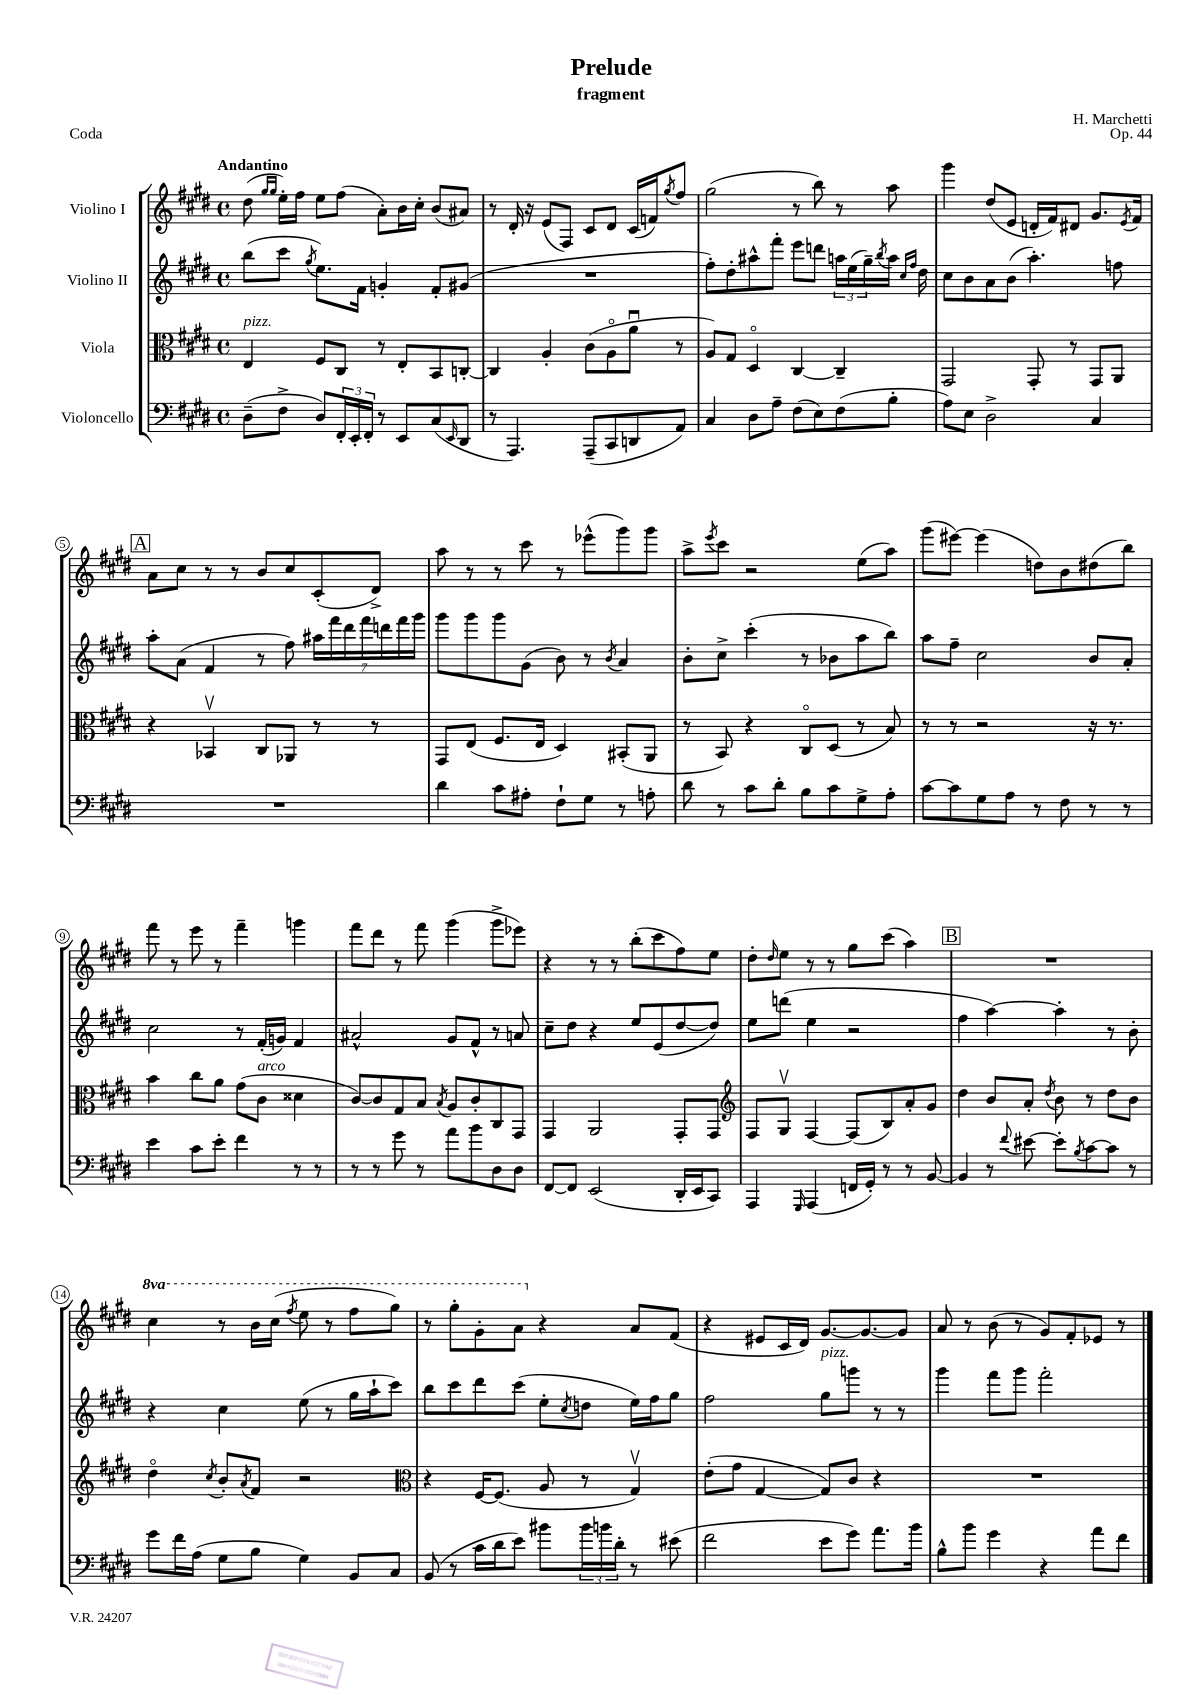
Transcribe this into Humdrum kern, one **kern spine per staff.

**kern	**kern	**kern	**kern
*staff4	*staff3	*staff2	*staff1
*clefF4	*clefC3	*clefG2	*clefG2
*k[f#c#g#d#]	*k[f#c#g#d#]	*k[f#c#g#d#]	*k[f#c#g#d#]
*M4/4	*M4/4	*M4/4	*M4/4
*met(c)	*met(c)	*met(c)	*met(c)
(8D#~\L	4E/	(8bb\L	(8dd#\
.	.	.	16qqgg#/LL
.	.	.	16qqgg#/JJ
8F#^\J	.	8ccc#\J	16ee'\LL)
.	.	.	16ff#\JJ
.	.	8qgg#/	.
8D#/L)	8F#/L	8.ee\L)	8ee\L
24FF#'/L	8C#/J	.	(8ff#\J
24EE'/	.	.	.
.	.	16f#\Jk	.
24FF#'/JJ	.	.	.
8r	8r	4g'/	8a'\L)
8EE/L	8E'/L	.	16b\L
.	.	.	16cc#'\JJ
(8C#/	8BB/	8f#'/L	(8b/L
16qqEE/	.	.	.
8DD#/J	[8C'/J	(8g#/J	8a#/J)
=	=	=	=
8r	4C/]	1r	8r
4.AAA/)	.	.	16d#'/
.	.	.	16r
.	4A'/	.	(8e/L
.	.	.	8F#/J)
(8AAA~/L	(8c#\L	.	8c#/L
8CC#/	8Ao\	.	8d#/J
8DD/	8au\J	.	(16c#/LL
.	.	.	16f/J)
.	.	.	8qgg#/
8AA/J)	8r	.	8ff#/J
=	=	=	=
4C#/	8A/L)	8ff#'\L)	(2gg#\
.	8G#/J	8dd#'\	.
8D#\L	4D#o/	8aa#^^\	.
8A~\J	.	8fff#'\J	.
(8F#\L	[4C#/	8eee\L	8r
8E\)	.	8ddd\J	8bb\)
(8F#\	4C#~/]	24aa\LL	8r
.	.	(24ee\	.
.	.	24gg#~\)	.
.	.	8qbb/	.
8B'\J	.	16aa\JJ	8aa\
.	.	16qqcc#/LL	.
.	.	16qqff#/JJ	.
.	.	16dd#\	.
=	=	=	=
8A\L)	2GG#/	8cc#\L	4ggg#\
8E\J	.	8b\	.
2D#^\	.	8a\	(8dd#/L
.	.	(8b\J	8e/J
.	8GG#'/	4.aa'\)	16d'/LL
.	.	.	16f#/J)
.	8r	.	8d#/J
4C#/	8GG#/L	.	8.g#/L
.	8AA/J	8ff\	.
.	.	.	8qe/
.	.	.	16f#/Jk
=	=	=	=
1r	4r	8aa'\L	8a\L
.	.	(8a\J	8cc#\J
.	4BB-v/	4f#/	8r
.	.	.	8r
.	8C#/L	8r	8b/L
.	8AA-/J	8ff#\)	8cc#/
.	8r	28aa#\LL	(8c#'/
.	.	28fff#\	.
.	.	28ddd#\	.
.	.	28fff#\	.
.	8r	.	8d#^/J)
.	.	28ddd\	.
.	.	28fff#\	.
.	.	28ggg#\JJ	.
=	=	=	=
4d#\	8GG#/L	8ggg#\L	8aa\
.	(8E/J	8ggg#\	8r
8c#\L	8.F#/L	8ggg#\	8r
8A#'\J	.	(8g#\J	8ccc#\
.	16E/Jk	.	.
8F#`\L	4D#/)	8b\)	8r
8G#\J	.	8r	(8eee-^^\L
.	.	8qb/	.
8r	(8BB#'/L	4a/	8ggg#\)
8A'\	8AA/J	.	8ggg#\J
=	=	=	=
8d#\	8r	8b'\L	8aa^\L
.	.	.	8qeee/
8r	8BB/)	8cc#^\J	8ccc#\J
8c#\L	4r	(4ccc#'\	2r
8d#'\J	.	.	.
8B\L	8C#o/L	8r	.
8c#\	(8D#/J	8b-\L	.
8G#^\	8r	8aa\	(8ee\L
8A'\J	8B/)	8bb\J)	8aa\J)
=	=	=	=
[8c#\L	8r	8aa\L	(8ggg#\L
8c#\]	8r	8ff#~\J	[8eee#\J)
8G#\	2r	2cc#\	(4eee#\]
8A\J	.	.	.
8r	.	.	8dd\L)
8F#\	.	.	8b\
8r	16r	8b/L	(8dd#\
.	8.r	.	.
8r	.	8a'/J	8bb\J)
=	=	=	=
4e\	4b\	2cc#\	8fff#\
.	.	.	8r
8c#\L	8cc#\L	.	8eee\
8e'\J	8a\J	.	8r
4f#\	(8g#\L	8r	4fff#~\
.	8c#\J	(16f#'/LL	.
.	.	16g/JJ)	.
8r	4d##\	4f#/	4ggg\
8r	.	.	.
=	=	=	=
8r	[8c#/L)	2a#^^/	8fff#\L
8r	8c#/]	.	8ddd#\J
8g#\	8G#/	.	8r
8r	8B/J	.	8fff#\
.	8qB/	.	.
8a\L	8A/L	8g#/L	(4ggg#\
8b\	8c#'/	8f#^^/J	.
8D#\	8C#/	8r	8ggg#^\L
8D#\J	8GG#/J	8a/	8eee-\J)
=	=	=	=
[8FF#/L	4GG#/	8cc#~\L	4r
8FF#/]J	.	8dd#\J	.
(2EE/	2AA/	4r	8r
.	.	.	8r
.	.	8ee/L	(8bb'\L
.	.	(8e/	8ccc#\
16DD#'/LL	8GG#'/L	[8dd#/	8ff#\)
16EE/J	.	.	.
8CC#/J)	8GG#/J	8dd#/]J)	8ee\J
=	=	=	=
*	*clefG2	*	*
4AAA/	8F#/L	8ee\L	8dd#'\L
.	.	.	16qqdd#/
.	8G#v/J	(8ddd\J	8ee\J
16qqGGG#/	.	.	.
(4AAA/	[4F#/	4ee\	8r
.	.	.	8r
16FF/LL	(8F#/]L	2r	8gg#\L
16GG#'/JJ)	.	.	.
8r	8B/)	.	(8ccc#\J
8r	8a'/	.	4aa\)
[8BB/	8g#/J	.	.
=	=	=	=
4BB/]	4dd#\	4ff#\	1r
8r	8b/L	[4aa\)	.
8qqf#/	.	.	.
[8e#\	8a'/J	.	.
.	8qdd#/	.	.
8e#'\]L	8b\	4aa'\]	.
8qB/	.	.	.
[8c#\	8r	.	.
8c#\]J	8dd#\L	8r	.
8r	8b\J	8b'\	.
=	=	=	=
8g#\L	4dd#o\	4r	4ccc#\
16f#\L	.	.	.
(16A\JJ	.	.	.
.	8qcc#/	.	.
8G#\L	8b'/L	4cc#\	8r
.	8qa/	.	.
8B\J	8f#/J	.	16bb\LL
.	.	.	(16ccc#\JJ
.	.	.	8qfff#/
4G#\)	2r	(8ee\	8eee\
.	.	8r	8r
8BB/L	.	16gg#\LL	8fff#\L
.	.	16aa`\J	.
8C#/J	.	8ccc#\J)	8ggg#\J)
=	=	=	=
*	*clefC3	*	*
(8BB/	4r	8bb\L	8r
8r	.	8ccc#\	8ggg#'\L
16c#\LL	[16F#/LK	8ddd#\	8gg#'\
16d#\J	(8.F#/]J	.	.
8e\J)	.	(8ccc#\J	8aa\J
8b#\L	8A/	8ee'\L	4r
.	.	8qcc#/	.
24b#\L	8r	8dd\J	.
24b\	.	.	.
24d#'\JJ	.	.	.
8r	4G#v/)	16ee\LL)	8a/L
.	.	16ff#\J	.
(8e#\	.	8gg#\J	(8f#/J
=	=	=	=
2f#\	(8e'\L	2ff#\	4r
.	8g#\J	.	.
.	[4G#/	.	8e#/L
.	.	.	16c#/L
.	.	.	16d#/JJ)
8e\L	8G#/]L)	8gg#\L	[8.g#/L
8g#\J)	8c#/J	8ggg\J	.
.	.	.	8.g#/_
8.a\L	4r	8r	.
.	.	8r	8g#/]J
16b\Jk	.	.	.
=	=	=	=
8B^^\L	1r	4ggg#\	8a/
8b\J	.	.	8r
4g#\	.	8fff#\L	(8b\
.	.	8ggg#\J	8r
4r	.	2fff#'\	8g#/L)
.	.	.	8f#'/
8a\L	.	.	8e-/J
8f#\J	.	.	8r
==	==	==	==
*-	*-	*-	*-
